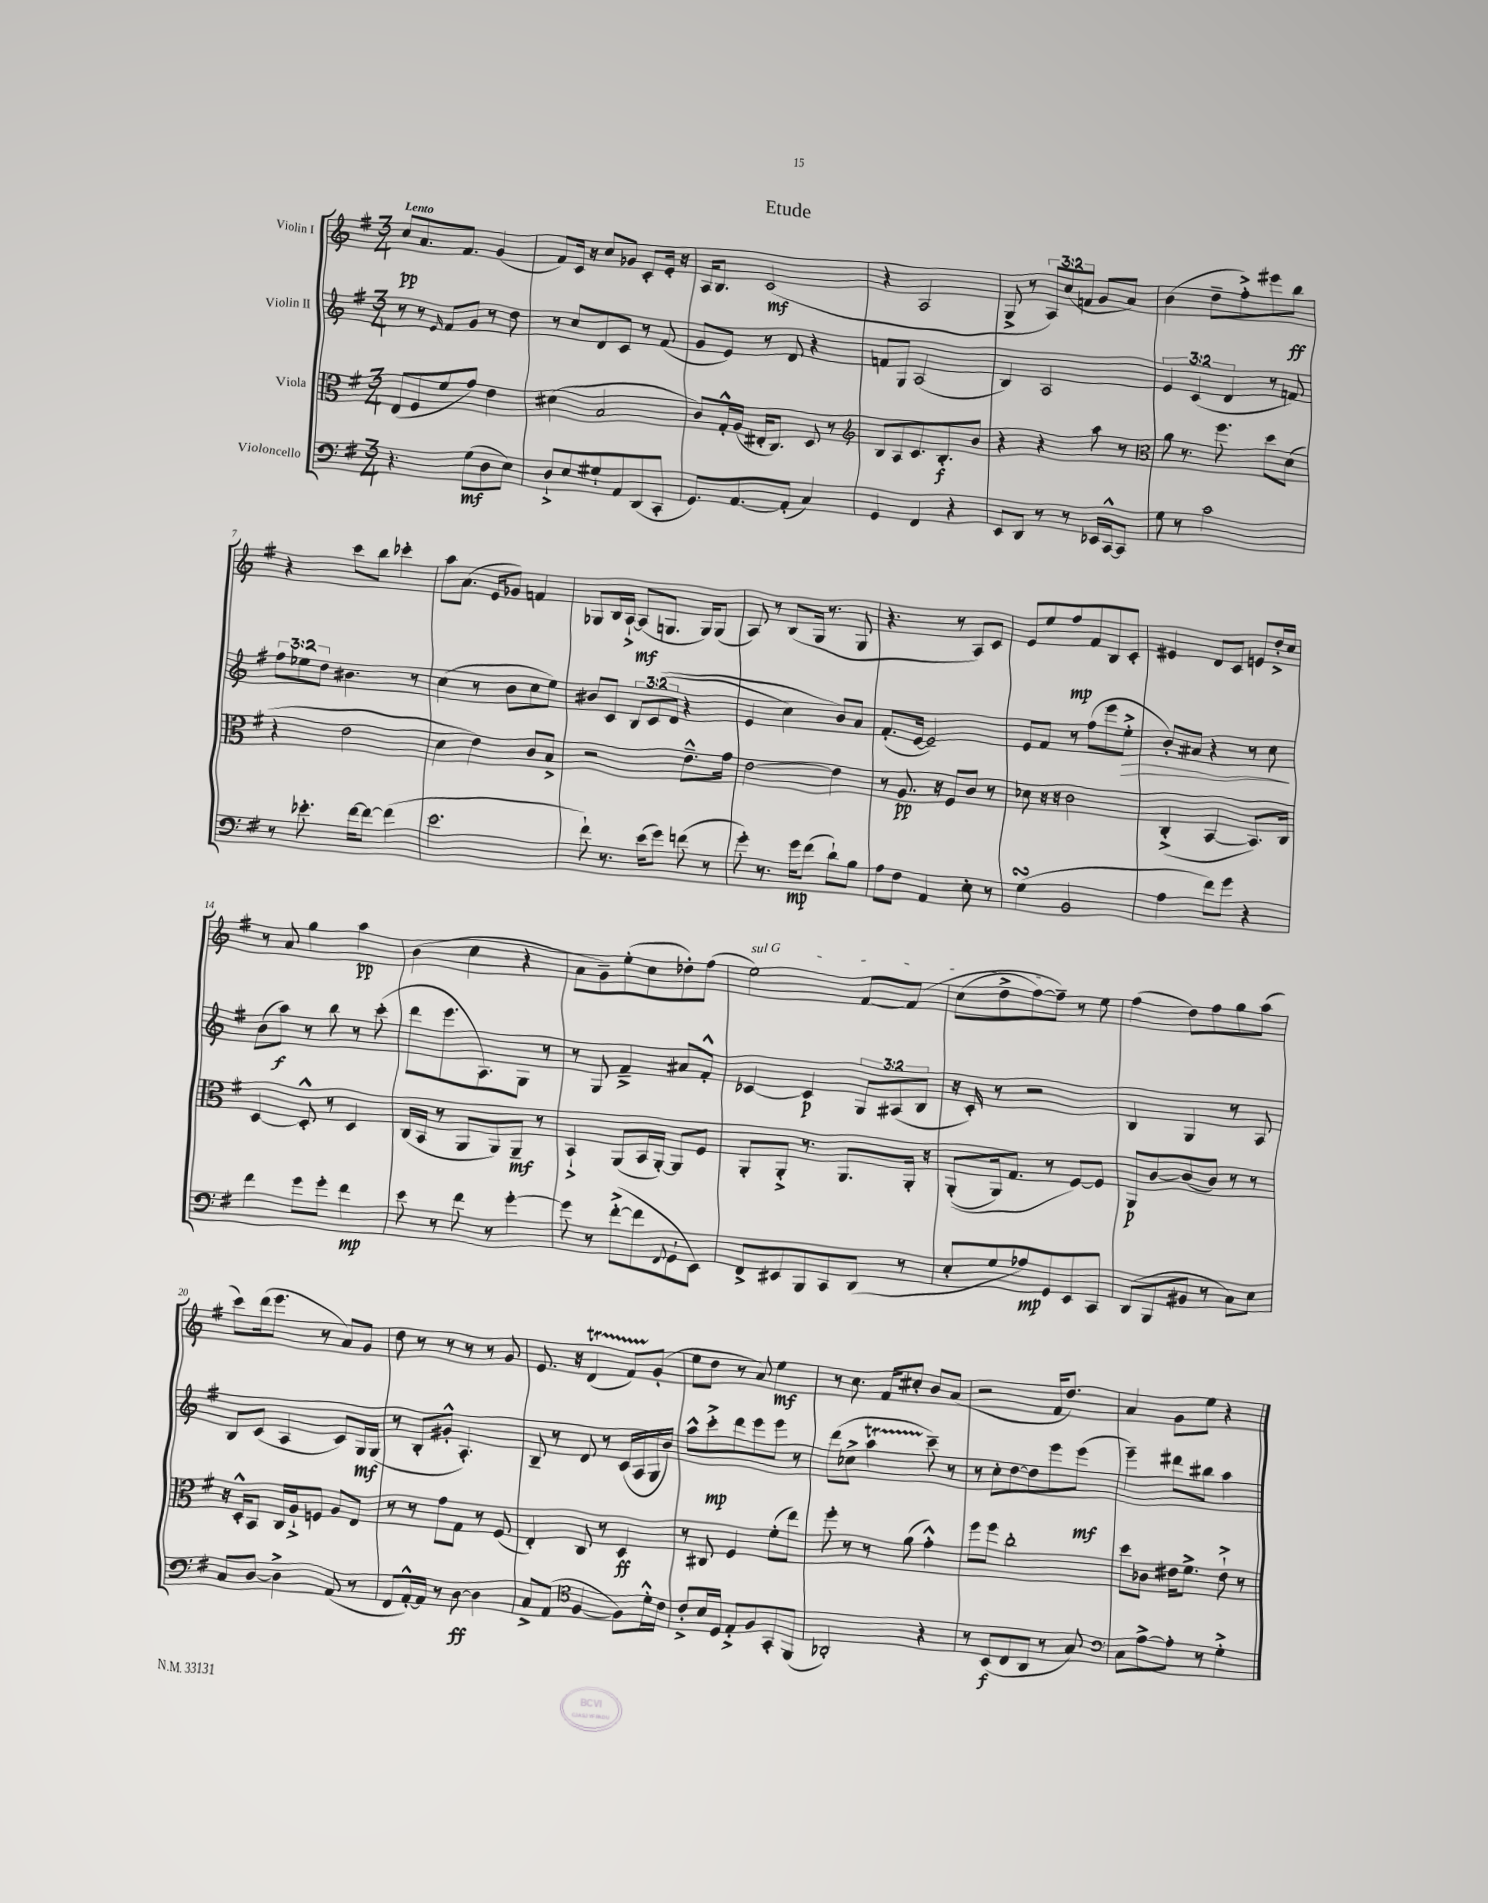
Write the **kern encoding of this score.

**kern	**kern	**kern	**kern
*staff4	*staff3	*staff2	*staff1
*clefF4	*clefC3	*clefG2	*clefG2
*k[f#]	*k[f#]	*k[f#]	*k[f#]
*M3/4	*M3/4	*M3/4	*M3/4
4.r	(8E/L	8r	8cc/L
.	8F#/	8r	8.a/
.	.	16qqe/	.
.	8f#/	8f#/L	.
.	.	.	8.f#/J
(8G\L	8g/J)	8g/J	.
8D\	4e\	8r	(4g/
8E\J)	.	8dd\	.
=	=	=	=
8D`^/L	(4d#\	8r	8f#/L)
8E/	.	8cc/L	16c/Jk
.	.	.	16r
8G#`/	2B/	8d/	8cc/L
8AA/	.	8c/J	8g-/J
(8DD/	.	8r	8c'/L
8CC'/J	.	(8f#/	16e'/Jk
.	.	.	16r
=	=	=	=
8.GG/L)	8c/L)	8g/L	16A/LK
.	.	.	8.B/J
.	16G'^^/L	8e/J)	.
[8.AA/	(16A/JJ	.	.
.	16E#'/LK	8r	(2c/
.	8.C/J)	.	.
(8AA'/]J	.	8d/	.
4C/)	8D/	4r	.
.	8r	.	.
=	=	=	=
*	*clefG2	*	*
4GG/	8B/L	8f/L	4r
.	8A/	8G/J	.
4FF#/	8.c/	(2A/	2A/
.	8.B'/	.	.
4r	.	.	.
.	8b/J	.	.
=	=	=	=
8EE/L	4r	4B/)	8G^/
8DD/J	.	.	8r
8r	4r	2A/	12A/L)
.	.	.	(12cc/
8r	.	.	.
.	.	.	12f/J
16EE-/LL	8aa\	.	8g/L
[16CC^^/J	.	.	.
8CC/]J	8r	.	8a/J)
=	=	=	=
*	*clefC3	*	*
8G\	8a\	6e/	(4b\
8r	8.r	.	.
.	.	(6c/	.
2c\	.	.	8dd~\L
.	8.ff#\	.	.
.	.	6d/	.
.	.	.	8ff#'^\)
.	8dd\L	8r	8eee#\
.	(8d\J	8f/)	8bb\J
=	=	=	=
8r	4r	12ff#\L	4r
.	.	12ee-\	.
8.e-'\	.	.	.
.	.	12dd\J	.
.	2e\	4.b#\	8ccc\L
[16f#\LK	.	.	.
8f#\_J	.	.	8bb\J
(4f#\]	.	.	4ccc-'\
.	.	8r	.
=	=	=	=
2.e\	4d\	(4cc\	8aa\L
.	.	.	(8.a\J
.	4e\)	8r	.
.	.	.	16e/LK
.	.	8b\L	8g-/J)
.	8c/L	8cc\	4f/
.	8B^/J	8ee\J)	.
=	=	=	=
8f#`\)	2r	8b#/L	8G-/L
8.r	.	8c/J	16B/L
.	.	.	[16A`^/JJ
.	.	12B/L	(8A/]L
(16e\LK	.	.	.
.	.	&((12c/	.
8g\J)	.	.	8.G/J
.	.	12d/J	.
(8f\	8.e~^^\L	4r	.
.	.	.	16G/LK)
8r	.	.	(8G/J
.	16g\Jk	.	.
=	=	=	=
8g'\)	[2e\	4e/	8A/)
8.r	.	.	8r
.	.	4cc\)	(8B/L
16g\LK	.	.	.
(8f#\J	.	.	16G/Jk
.	.	.	8.r
8d`\L)	4e\]	8b/L&)	.
8B\J	.	8a/J	8G/
=	=	=	=
8A\L	8r	(8.f#'/L	4.r
8F#\J	8.A/	.	.
.	.	[16e/Jk	.
4AA/	.	2e~/])	.
.	16r	.	.
.	8F#/L	.	8r
8E'\	8c/J	.	8A/L)
8r	8r	.	8c/J
=	=	=	=
(4G\	8d-\	8e/L	8e/L
.	16r	8f#/J	8ee/
.	16r	.	.
2BB/	2c\	8r	8ff#/
.	.	(8ff#\L	8f#/
.	.	8eee\	8B/
.	.	8ee'^\J	8c'/J
=	=	=	=
4A\	(4C'^/	8b'/L)	4e#/
.	.	8a#/J	.
8f#\L)	[4BB/	4r	8d/L
8g\J	.	.	8c/J
4r	8.BB/]L)	8r	8e/L
.	.	8cc\	16dd'^/L
.	16C/Jk	.	16cc/JJ
=	=	=	=
4f#\	[4D/	(8b\L	8r
.	.	8aa\J)	8a/
8g\L	8D'^^/]	8r	4gg\
8g'\J	8r	8bb\	.
4f#\	4D/	8r	4aa\
.	.	(8ccc'\	.
=	=	=	=
8e\	(16C/LL	8ddd\L	(4b\
.	16BB/JJ	.	.
8r	8r	8.eee\	.
8f#\	8AA/L	.	4cc\
.	.	8.A\)	.
8r	8AA/)	.	.
[4g'\	8AA~/J	8G\J	4r
.	8r	8r	.
=	=	=	=
8g\]	4BB`^/	8r	8a\L
8r	.	8G/	8g~\)
([8f#'^\L	(8AA/L	4f#~^/	(8ee'\
8f#\]	16BB/L	.	8cc\
.	[16AA'/JJ)	.	.
8qqFF#/	.	.	.
8GG`\	8AA/]L	8a#/L	8dd-'\)
8EE\J)	8F#/J	8f#'^^/J	(8ff#\J
=	=	=	=
8FF#^/L	8AA'/L	[4c-/	2ee\)
8EE#/	8AA'^/J	.	.
8BBB/	8.r	4c-/]	.
8CC/	.	.	.
.	8.AA/L	.	.
(8DD/J	.	12G/L	[8f#/L
.	.	(12A#/	.
8r	16AA'/Jk	.	&(8f#/]J
.	.	12B/J	.
.	16r	.	.
=	=	=	=
8E'/L	&((8AA'/L	16r	(8cc\L
.	.	16c'/)	.
8G/	16AA/k)	8r	8dd^\
.	8.G/J	.	.
8A-/)	.	2r	[8ff#\)
8GG/	8r	.	8ff#~\]J&)
8EE/	[8F#/L&)	.	8r
8CC/J	8F#/]J	.	8ee\
=	=	=	=
(8DD/L	8AA/L	4B/	(4ff#\
8BBB/	[8c/	.	.
8BB#/J	(8c/]	4G/	8dd\L)
8r	8c/J)	.	8ff#\
8C\L)	8r	8r	8gg\
8E\J	8r	8A/	(8aa\J
=	=	=	=
8C/L	16r	8B/L	8ccc\L)
.	16D'^^/LK	.	.
[8D/J	8BB/J	(8c/J	(16ddd\k
.	.	.	8.eee\J
4D^\]	16C/LL	4A/	.
.	16A`^/J	.	.
.	8F/J	.	8r
(8AA/	8A/L	8c/L)	8a/L)
8r	8E/J	16G/L	8g/J
.	.	(16G/JJ	.
=	=	=	=
8FF#/L	8r	8r	8dd\
[16AA'^^/L)	8r	8B'/L	8r
16AA/]JJ	.	.	.
8r	8g\L	8g#'^^/J	8r
[8D\	8G\J	4.A'/)	8r
4D\]	8r	.	8r
.	(8F#/	.	8g/
=	=	=	=
8C^/L	4E'/)	8B~/	8.e/
(8AA/J	.	8r	.
.	.	.	16r
*clefC4	*	*	*
[4F#/	8C/	8d/	(4d/
.	8r	8r	.
8F#\]L)	4D/	(16c/LL	8f#/L)
.	.	16A/	.
16d'^^\L	.	16G/	(8g'/J
16c\JJ	.	16b/JJ)	.
=	=	=	=
8c'^/L	8r	8aa^^\L	8ee\L
16B/L	8C#/	8ccc'^\	8dd\J
16D/JJ	.	.	.
8E'^/L	4F#/	8ddd\	8r
8F#/	.	8eee\	8a/)
8GG'/	(8f#'\L	8eee\J	4ee\
(8FF#/J	8ee\J)	8r	.
=	=	=	=
2AA-'/)	8ff#'\	(8ddd\L	8r
.	8r	8cc-^\J	8.cc\
.	8r	4aa\	.
.	.	.	16f#/LK
.	(8a\	.	8cc#'/J
4r	4g'^^\)	8ccc~\)	8b/L
.	.	8r	(8a/J
=	=	=	=
8r	8ff#\L	8r	2r
(8BB/L	8ff#\J	8cc'\L	.
8C/	2cc'\	[8dd\	.
8AA/J	.	8dd\]	.
8r	.	8eee\	16f#/LK
.	.	.	8.dd/J)
8G/)	.	(8eee\J	.
=	=	=	=
*clefF4	*	*	*
8C\L	8dd\L	4eee~\)	4a/
[8A^\	8c-\J	.	.
8A'\]J	16e#\LK	8ddd#\L	8g\L
.	8.f#^\J	.	.
8r	.	8bb#\J	8ee\J
4G'^\	8e#`^\	4aa\	4r
.	8r	.	.
==	==	==	==
*-	*-	*-	*-
